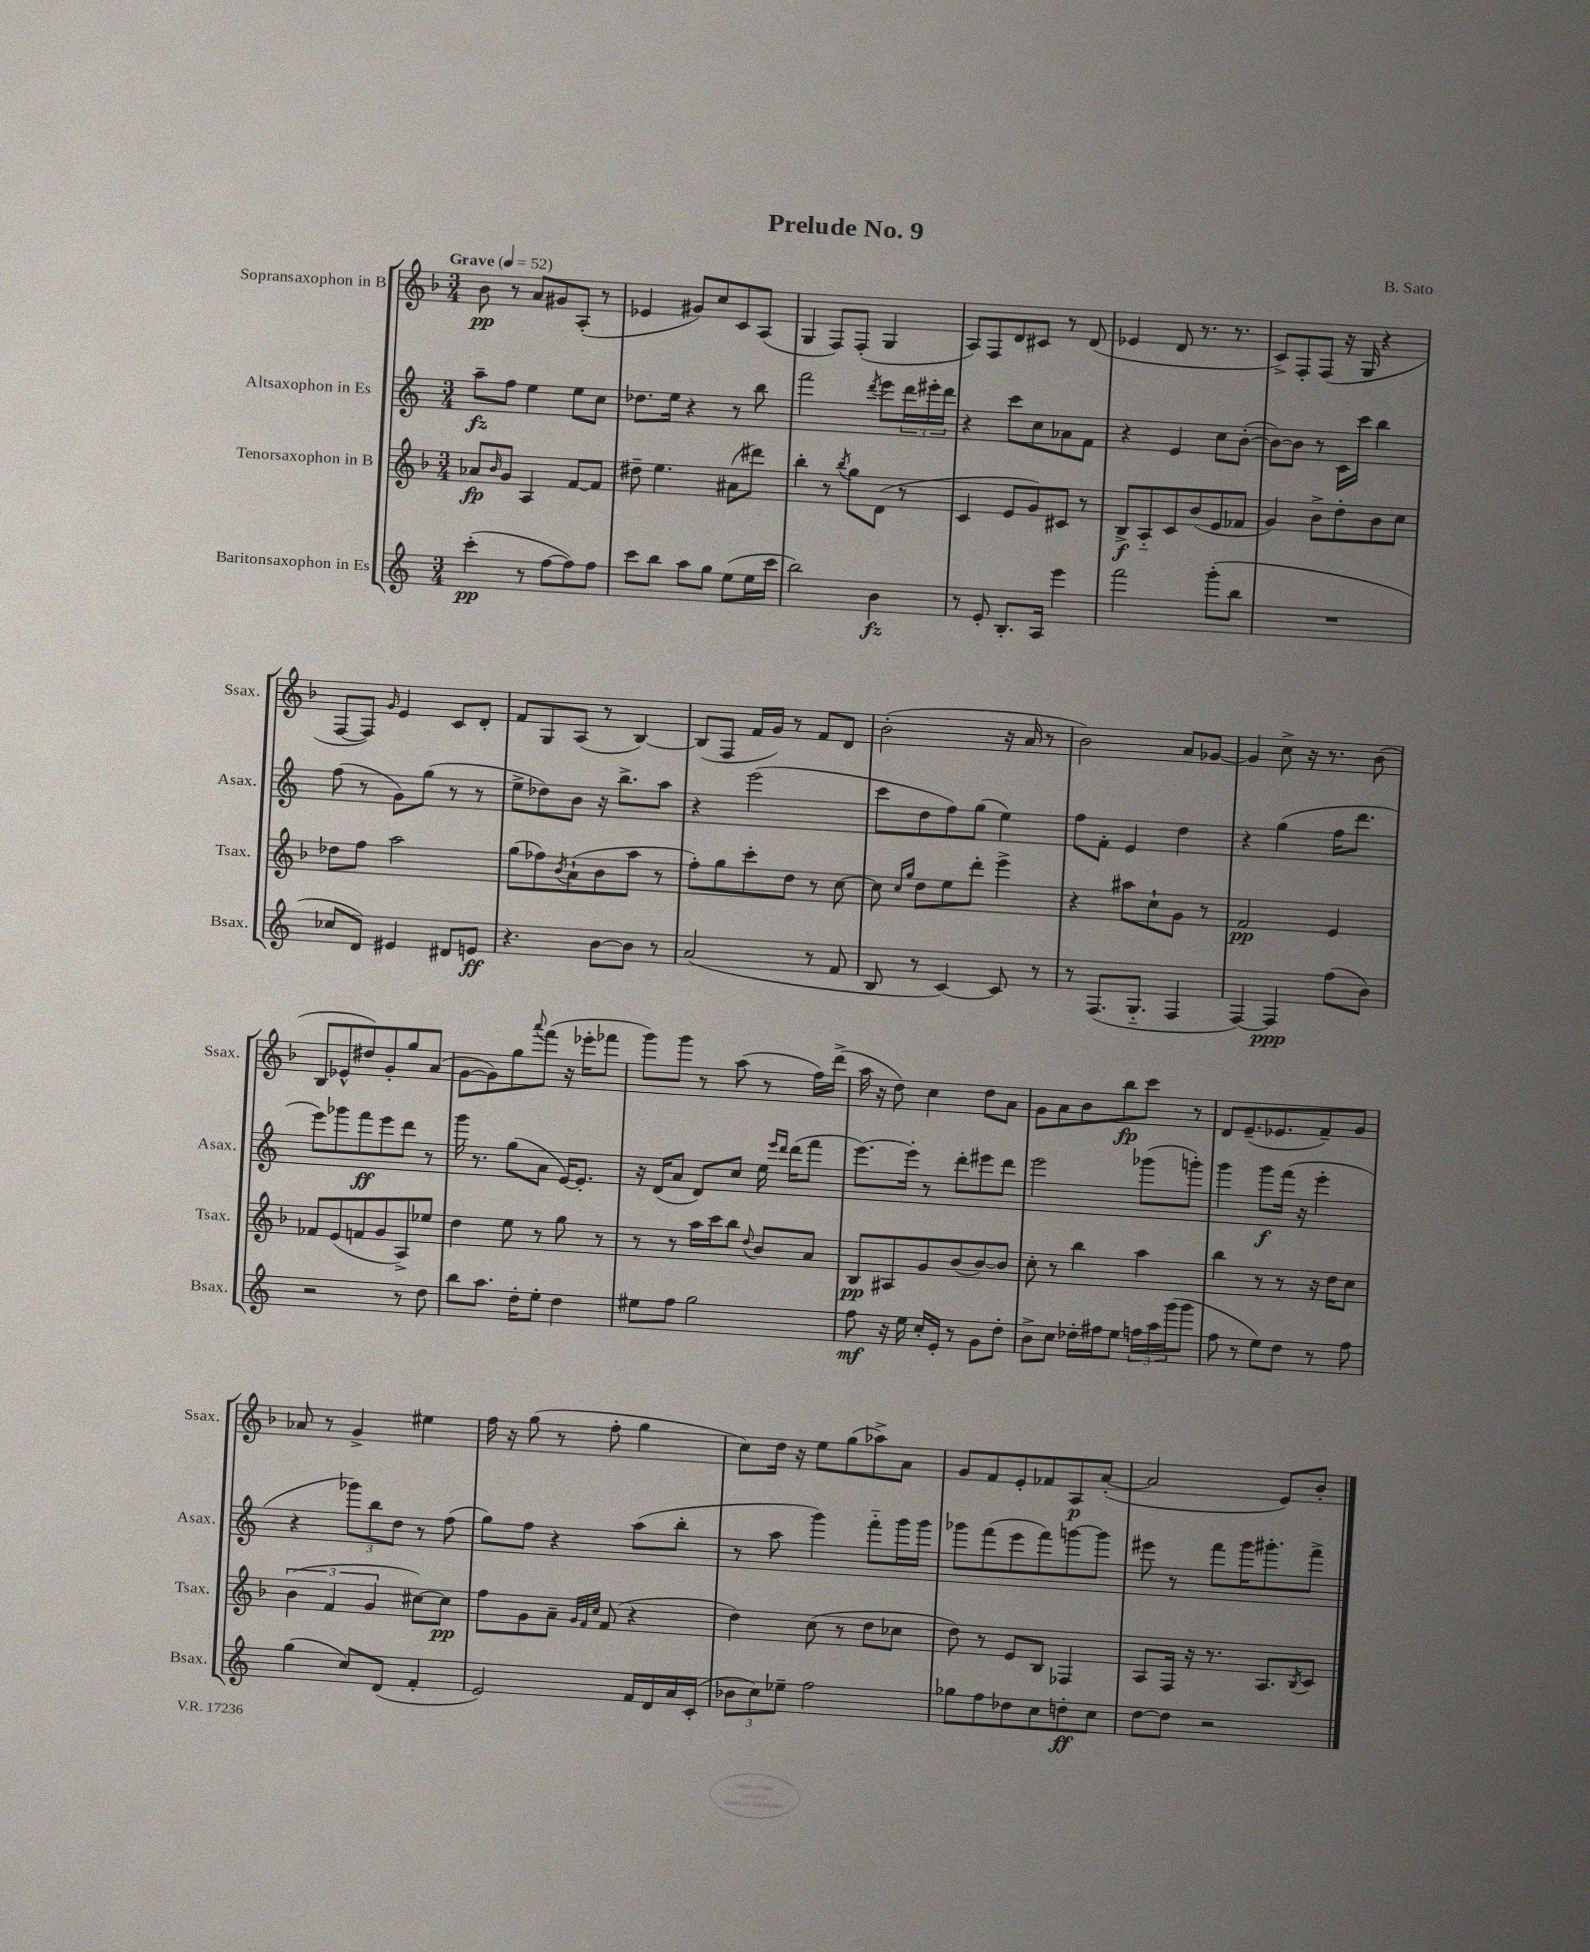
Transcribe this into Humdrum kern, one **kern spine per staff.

**kern	**kern	**kern	**kern
*staff4	*staff3	*staff2	*staff1
*clefG2	*clefG2	*clefG2	*clefG2
*k[]	*k[b-]	*k[]	*k[b-]
*M3/4	*M3/4	*M3/4	*M3/4
*MM52	*MM52	*MM52	*MM52
(4ccc'	8a-	8aa~	8b-
.	16qqb-	.	.
.	8g	8ff	8r
8r	4A	4ee	8a
[8ff	.	.	8g#
8ff])	[8f	8ee	(8A'
8ff	8f]	8cc	8r
=	=	=	=
8ccc	8dd#~	8.dd-	4e-
8bb	4.ee	.	.
.	.	16ee	.
8aa	.	4r	8g#)
8gg	.	.	8cc
(8ee	(8a#	8r	8c
16ee	8ddd#)	8bb	(8A
16ccc	.	.	.
=	=	=	=
2bb)	4bb-'	2fff	4G
.	8r	.	8F)
.	8qbb-	.	.
.	8gg	.	(8F'
.	.	8qddd	.
4b	(8d	8eee	4G
.	8r	24ddd	.
.	.	24eee#'	.
.	.	24ddd	.
=	=	=	=
8r	4c	4r	8A)
8e'	.	.	8F
8.B'	8e	8ccc	8d
.	8g)	8cc	8c#
16A	.	.	.
4eee	8c#	8a-	8r
.	8r	8f	(8d
=	=	=	=
2fff	8B-^	4r	4e-
.	8A'~	.	.
.	8c	4e	8d
.	(8b-	.	8.r
(8ggg'	8e	8cc	.
.	.	.	8.r
8bb	8f-	([8b'	.
=	=	=	=
2.r	4g)	8b_)	8c^)
.	.	8b]	8F'
.	8b-^	8r	(8F
.	8dd'	16c	16r
.	.	16ccc	16G
.	8b-	4bb	4r
.	8cc	.	.
=	=	=	=
8cc-	8dd-	(8ff	[8F
8d)	8ff	8r	8F])
.	.	.	16qqg
4e#	2aa	8g)	4e
.	.	(8gg	.
8d#	.	8r	8c
8e	.	8r	8d'
=	=	=	=
4.r	(8gg	8ee^	8f
.	8ff-)	8dd-)	8G
.	8qb-	.	.
.	(8a`	8b	(8A
[8b	8b-	16r	8r
.	.	8.bb^	.
8b]	8aa	.	[4B-)
8r	8r	8aa	.
=	=	=	=
(2a	8ff')	4r	(8B-]
.	8gg	.	8F
.	8ccc'	(2eee	16f
.	.	.	16g)
.	8dd	.	8r
8r	8r	.	8f
8f	[8cc	.	8d
=	=	=	=
8B	8cc]	8ccc	(2b-'
.	16qqcc	.	.
.	16qqgg	.	.
8r	8dd	8dd	.
[4c)	8ee	8ff)	.
.	8ddd'	(8gg	.
8c]	4eee^	4ee)	16r
.	.	.	16a
8r	.	.	8r
=	=	=	=
8r	4r	8ff	2b-)
(8.F	.	8f'	.
.	8aa#	4e	.
8.G'~	.	.	.
.	8cc`	.	.
4F	8g	4dd	8a
.	8r	.	[8g-
=	=	=	=
[4F)	2f	4r	4g-]
4F]	.	(4gg	8cc^
.	.	.	16r
.	.	.	8.r
(8ff	4e	16ff	.
.	.	8.ddd	.
8b)	.	.	(8b-
=	=	=	=
2r	8f-	8eee)	8B-
.	(8e	8ggg-	8e-^^
.	8f	8fff	8dd#)
.	8g	8eee	8g'
8r	8A^)	8ddd	8gg
8dd	8ee-	8r	(8a
=	=	=	=
8bb	4dd	16ggg	[8g
.	.	8.r	.
8.aa	.	.	8g])
.	8ee	(8gg	8gg
16dd'	.	.	.
.	.	.	8qqaaa
8ee'	8r	8a	(8fff
4dd	8gg	[16e)	16r
.	.	8.e']	16eee-'
.	8r	.	8fff-
=	=	=	=
8ee#	8r	16r	8ggg)
.	.	(16d	.
8ff	8r	8a	8ggg
2gg	16aa	8d)	8r
.	16ccc	.	.
.	8bb-	8cc	(8aa
.	8qqdd	.	.
.	8b-	16ee	8r
.	.	16qqeee	.
.	.	16qqddd	.
.	.	(16ddd	.
.	8a	8fff	16ff)
.	.	.	(16ddd^
=	=	=	=
8ff	8B-	[8.eee)	16aa
.	.	.	16r
16r	8A#	.	8dd)
16ee	.	16eee']	.
16cc'	8g	8r	4cc
16e'	.	.	.
8r	(8b-	8ddd'	.
8g	[8b-)	8eee#	8dd
8dd'	8b-]	8ddd	8a
=	=	=	=
8b^	8cc'	2eee	8g
8cc	8r	.	8a
16dd-'	4bb-	.	8b-
16ff#	.	.	.
8ee	.	.	8bb-
24ff	4aa	(8ggg-	8ccc
24aa	.	.	.
(24ggg	.	.	.
8ggg	.	8ggg')	8r
=	=	=	=
8ff	4bb-	4ggg	8d
8r	.	.	(8.e~
8ee)	8r	8ggg	.
.	.	.	8.e-
8dd	8r	(16fff	.
.	.	16r	.
8r	16r	4eee'	8f~)
.	16dd	.	.
8ff	8cc	.	8g
=	=	=	=
(4gg	(6b-	4r	8a-
.	.	.	8r
.	6f	.	.
8cc)	.	12ggg-)	4g^
.	6g	12bb	.
(8d	.	.	.
.	.	12dd	.
4f'	[8cc#)	8r	4ee#
.	8cc#]	(8ff	.
=	=	=	=
2e)	8ff	8gg)	16ff
.	.	.	16r
.	8g	8ff	(8gg
.	8a~	4r	8r
.	32qqg	.	.
.	32qqf	.	.
.	32qqcc	.	.
.	(8f	.	8ff'
16f	4r	(8aa	4gg
16d	.	.	.
16a	.	8bb'	.
(16c'	.	.	.
=	=	=	=
12b-	4dd)	8r	8cc)
12cc)	.	.	.
.	.	8aa	16dd
12ee-~	.	.	.
.	.	.	16r
2ff	(8cc	4ggg)	8ee
.	8r	.	(8gg
.	8dd	8fff'~	8aa-^)
.	8cc-	16ggg	8a
.	.	16ggg	.
=	=	=	=
8gg-	8dd)	8ggg-	8g
8ff	8r	(8fff	8f
8dd-	8e	8eee	8e'
8cc	8B-	8fff)	8f-
8dd'	4F-	[8ggg	8A
8cc	.	8ggg]	([8a'
=	=	=	=
[8dd	8A	8eee#	2a]
8dd]	16F	8r	.
.	16r	.	.
2r	8.r	8fff	.
.	.	16ggg	.
.	8.A	8.ggg#'	.
.	.	.	8e)
.	8qB-	.	.
.	8c	8fff^	8b-'
==	==	==	==
*-	*-	*-	*-
